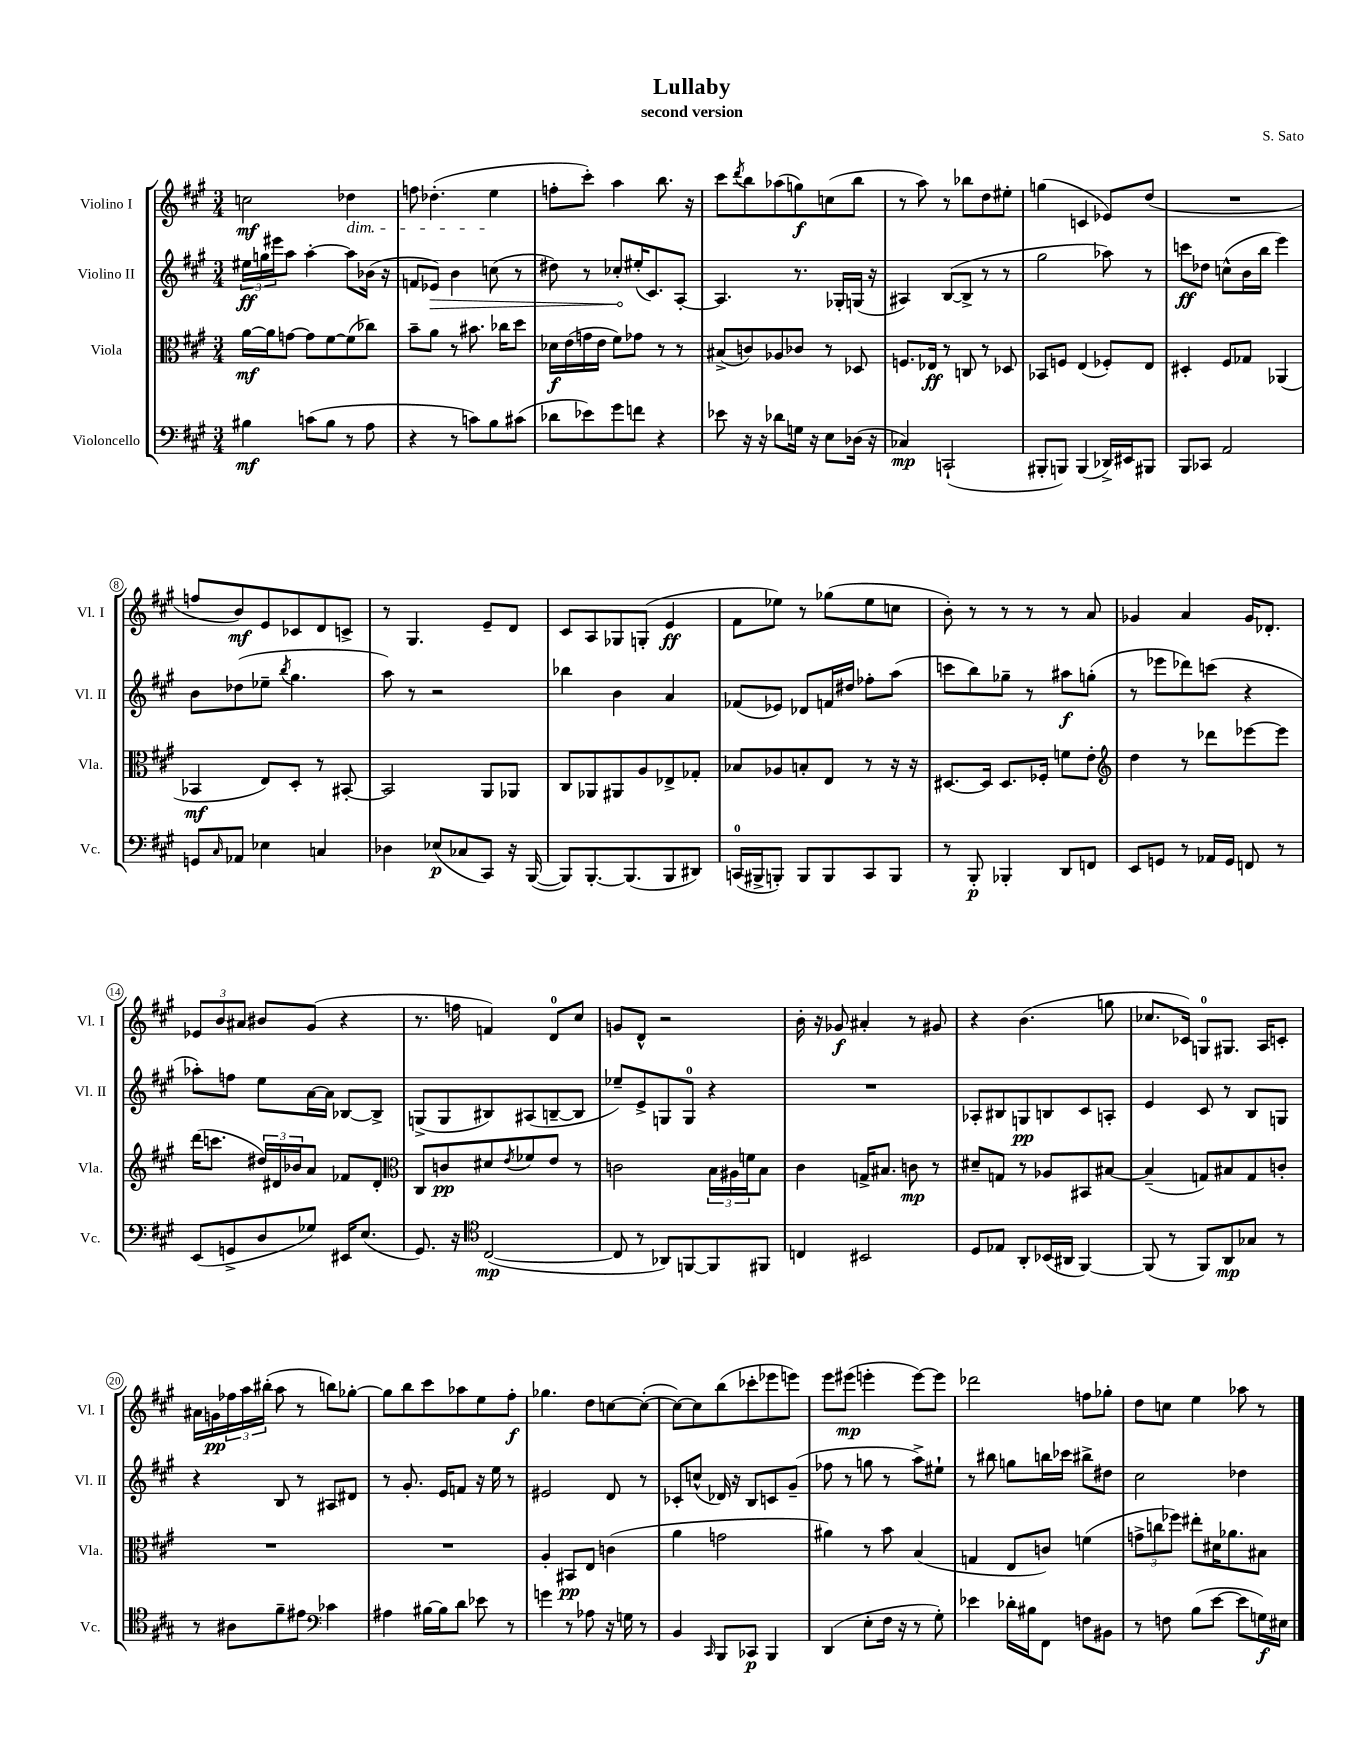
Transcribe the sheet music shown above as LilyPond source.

\header { title = "Lullaby" composer = "S. Sato" subtitle = "second version" }
<<
\new StaffGroup <<
\new Staff = "s0" \with { instrumentName = "Violino I" shortInstrumentName = "Vl. I" } {
    \clef treble \key a \major \numericTimeSignature \time 3/4
    c''2\mf des''4\dim |
    f''8 des''4.-.( e''4\! |
    f''8-. cis'''8-.) a''4 b''8. r16 |
    cis'''8 \acciaccatura { d'''8 } b''8 aes''8( g''8\f) c''8( b''8 |
    r8 a''8) r8 bes''8 d''8 eis''8-. |
    g''4( c'4 ees'8) d''8( |
    R2. |
    f''8 b'8\mf) e'8 ces'8 d'8 c'8-> |
    r8 gis4. e'8-- d'8 |
    cis'8 a8 ges8 g8-.( e'4\ff |
    fis'8 ees''8) r8 ges''8( ees''8 c''8 |
    b'8-.) r8 r8 r8 r8 a'8 |
    ges'4 a'4 ges'16 des'8.-. |
    \tuplet 3/2 { ees'8 b'8 ais'8 } bis'8 gis'8( r4 |
    r8. f''16 f'4) d'8-0 cis''8 |
    g'8 d'8-^ r2 |
    b'16-. r16 ges'8\f ais'4-. r8 gis'8 |
    r4 b'4.( g''8 |
    ces''8. ces'16) g8-0 gis8. a16 c'8-. |
    ais'16 g'16\pp \tuplet 3/2 { fes''16 a''16 bis''16-.( } a''8 r8 b''8) ges''8~-. |
    ges''8 b''8 cis'''8 aes''8 e''8 fis''8-.\f |
    ges''4. d''8 c''8~ c''8~-.( |
    c''8~) c''8 b''8( ces'''8-. ees'''8 e'''8) |
    e'''8 eis'''8\mp( e'''4-. e'''8~) e'''8 |
    des'''2 f''8 ges''8-. |
    d''8 c''8 e''4 aes''8 r8 \bar "|." |
}
\new Staff = "s1" \with { instrumentName = "Violino II" shortInstrumentName = "Vl. II" } {
    \clef treble \key a \major \numericTimeSignature \time 3/4
    \tuplet 3/2 { eis''16\ff g''16 eis'''16 } a''8 a''4~-. a''8 bes'16( r16 |
    f'8 \once \override Hairpin.circled-tip = ##t ees'8\>) b'4 c''8( r8 |
    dis''8) r8 ces''8-.\! eis''16-.( cis'8.) a8~-. |
    a4. r8. ges16-. g16( r16 |
    ais4) b8~( b8-> r8 r8 |
    gis''2 aes''8) r8 |
    c'''8\ff des''8 c''8-^( b'16 b''16 e'''4) |
    b'8 des''8( ees''8-- \acciaccatura { b''8 } gis''4. |
    a''8) r8 r2 |
    bes''4 b'4 a'4 |
    fes'8( ees'8) des'8 f'16 dis''16 fes''8-. a''8( |
    c'''8 b''8) ges''8-- r8 ais''8\f g''8-.( |
    r8 ees'''8 des'''8) c'''8( r4 |
    aes''8-.) f''8 e''8 a'16~ a'16 bes8~ bes8-> |
    g8->( g8 bis8) ais8( b8~-- b8 |
    ees''8--) e'8-> g8 g8-0 r4 |
    R2. |
    aes8-. bis8 g8\pp b8 cis'8 a8-. |
    e'4 cis'8 r8 b8 g8 |
    r4 b8 r8 ais8 dis'8 |
    r8 gis'8.-. e'16 f'8 r16 e''16 r8 |
    eis'2 d'8 r8 |
    ces'8-. c''8-^( des'16) r16 b8 c'8 gis'8--( |
    fes''8 r8 g''8 r8 a''8->) eis''8-! |
    r8 bis''8 g''8 b''16 ces'''16 bis''8-> dis''8 |
    cis''2 des''4 \bar "|." |
}
\new Staff = "s2" \with { instrumentName = "Viola" shortInstrumentName = "Vla." } {
    \clef alto \key a \major \numericTimeSignature \time 3/4
    a'16~\mf a'16 g'8~ g'8 fis'8~ fis'8( ces''8) |
    b'8-- a'8 r8 bis'8. ces''16 d''8 |
    des'16\f e'16( g'16 e'16 fis'8) ges'8 r8 r8 |
    bis8->( c'8) aes8 ces'8 r8 des8 |
    f8. ees16\ff r8 c8 r8 des8 |
    bes,8 f8 e4( fes8-.) e8 |
    dis4-. fis8 ges8 aes,4( |
    bes,4\mf e8) d8-. r8 bis,8~-. |
    bis,2 a,8 aes,8 |
    cis8 aes,8 ais,8 a8 ees8-> ges8-. |
    bes8 aes8 b8-. e8 r8 r16 r16 |
    dis8.~ dis16 dis8. fes16-. f'8 e'8-. |
    \clef treble d''4 r8 des'''8 ees'''8~ ees'''8 |
    d'''16( c'''8. \tuplet 3/2 { dis''16) dis'16 bes'16 } a'8 fes'8 dis'8-. |
    \clef alto cis8 c'8\pp dis'8 \acciaccatura { e'8 } fes'8 e'8 r8 |
    c'2 \tuplet 3/2 { b16 ais16 f'16 } b8 |
    cis'4 g16-> bis8. c'8\mp r8 |
    dis'8-- g8 r8 aes8 bis,8 bis8~ |
    bis4--( g8) bis8 g8 c'8-. |
    R2. |
    R2. |
    a4-. bis,8\pp e8 c'4( |
    a'4 g'2 |
    ais'4) r8 b'8 b4( |
    g4 e8 c'8) f'4( |
    \tuplet 3/2 { g'8-> c''8 fes''8) } eis''8-. dis'16 aes'8. bis8 \bar "|." |
}
\new Staff = "s3" \with { instrumentName = "Violoncello" shortInstrumentName = "Vc." } {
    \clef bass \key a \major \numericTimeSignature \time 3/4
    bis4\mf c'8( bis8 r8 a8 |
    r4 r8 c'8) b8 cis'8( |
    des'8 ees'8) gis'8 f'8 r4 |
    ees'8 r16 r16 des'8 g16 r16 e8 des16( r16 |
    ces4\mp) c,2-!( |
    bis,,8-. b,,8) b,,4( des,16->) eis,16 bis,,8 |
    b,,8 ces,8 a,2 |
    g,8 \grace { cis16 } aes,8 ees4 c4 |
    des4 ees8\p( ces8 cis,8) r16 b,,16~( |
    b,,8) b,,8.~-. b,,8.( b,,8 dis,8) |
    c,16-0( bis,,16-> b,,8-.) b,,8 b,,8 c,8 b,,8 |
    r8 b,,8-.\p bes,,4-. d,8 f,8 |
    e,8 g,8 r8 aes,16 g,16 f,8 r8 |
    e,8( g,8-> d8 ges8) eis,16 e8.( |
    gis,8.) r16 \clef tenor cis2~\mp( |
    cis8 r8 aes,8) f,8~ f,8 fis,8 |
    c4 bis,2 |
    d8 ees8 a,8-. bes,16( ais,16 fis,4~) |
    fis,8( r8 fis,8) a,8\mp ges8 r8 |
    r8 ais8 fis'8-- eis'8 \clef bass ces'4 |
    ais4 bis16~ bis16 d'8 ees'8 r8 |
    g'4 r8 aes8 r16 g16 r8 |
    b,4 \grace { cis,16 } b,,8 ces,8\p b,,4 |
    d,4( e8-. fis16 r16 r8 gis8-.) |
    ees'4 des'16-. bis16 fis,8 f8 bis,8 |
    r8 f8 b8( e'8~ e'8 g16\f) eis16 \bar "|." |
}
>>
>>
\layout { \context { \Score \override BarNumber.stencil = #(make-stencil-circler 0.1 0.3 ly:text-interface::print) } }
